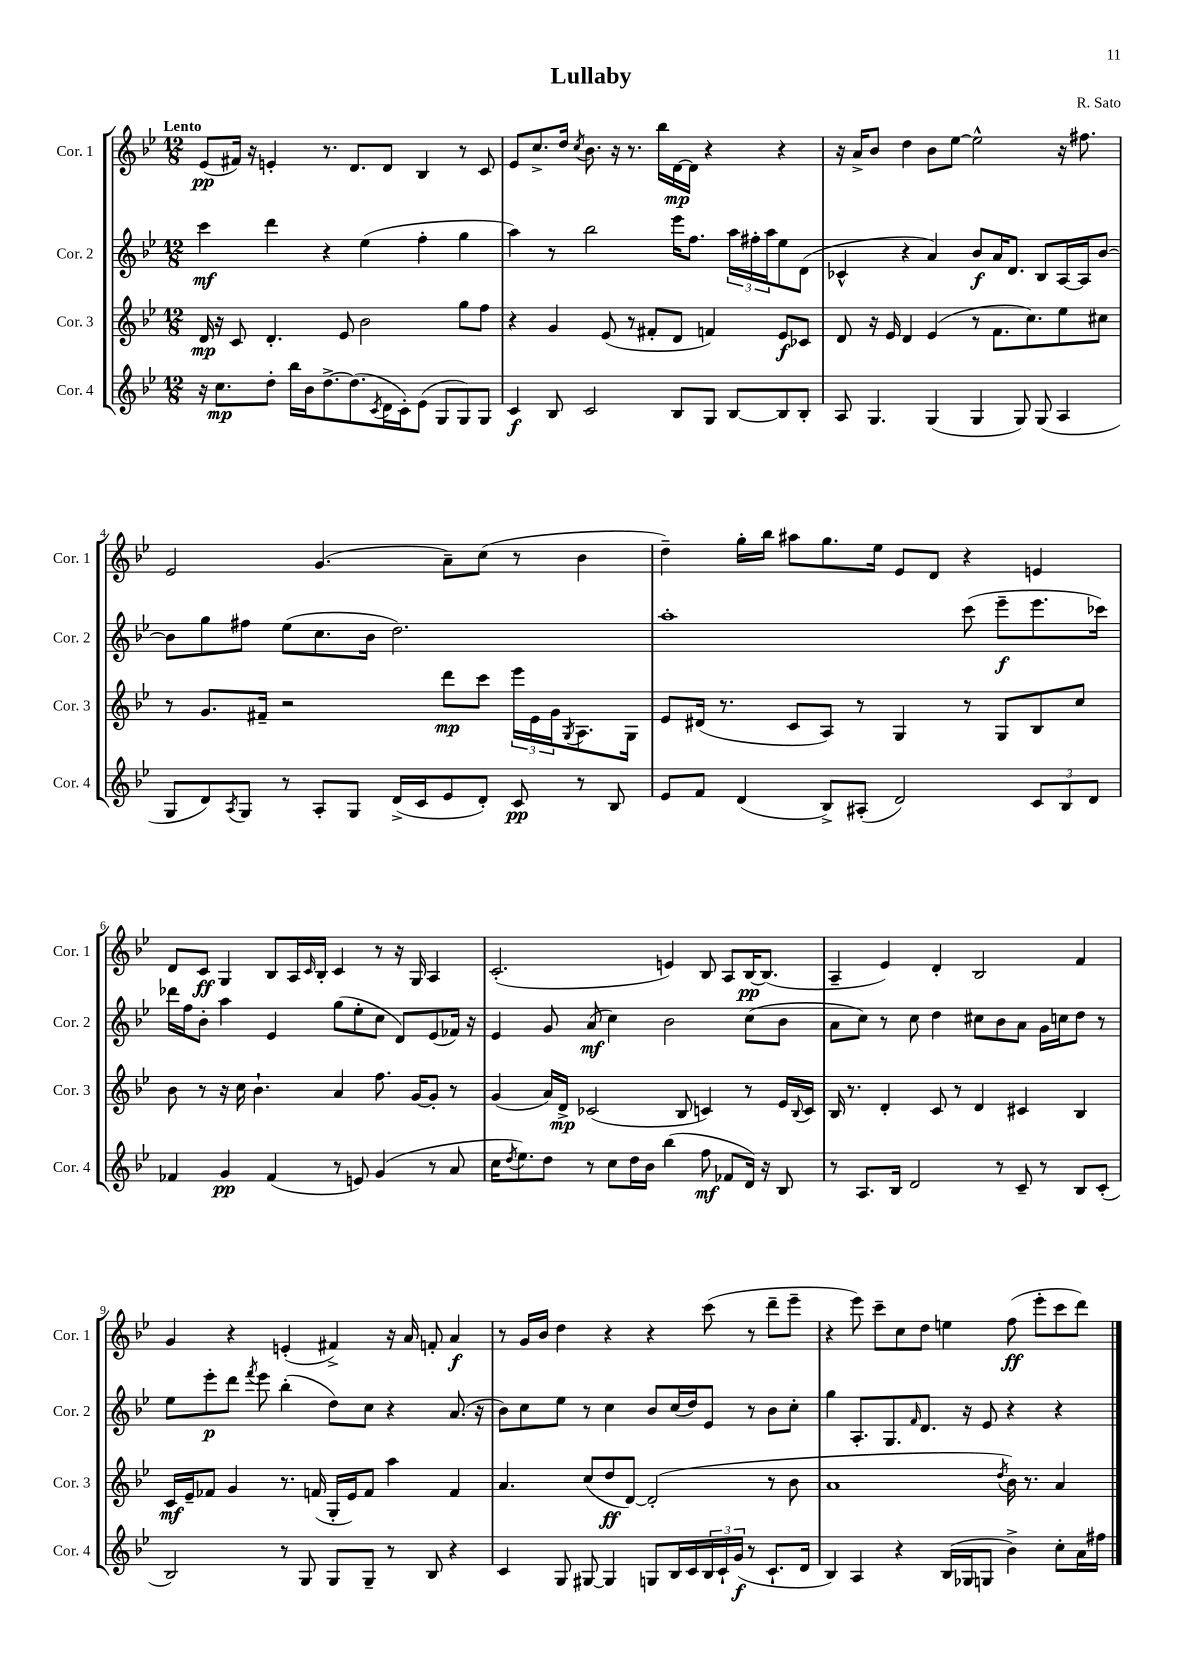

**kern	**kern	**kern	**kern
*staff4	*staff3	*staff2	*staff1
*clefG2	*clefG2	*clefG2	*clefG2
*k[b-e-]	*k[b-e-]	*k[b-e-]	*k[b-e-]
*M12/8	*M12/8	*M12/8	*M12/8
16r	16d/	4ccc\	(8e-/L
8.cc\L	16r	.	.
.	8c/	.	16f#/Jk)
.	.	.	16r
8dd'\J	4.d'/	4ddd\	4e'/
16bb-\LL	.	.	.
16b-\J	.	.	.
[8.dd^\	.	4r	8.r
.	8e-/	.	.
(8.dd\]	.	.	8.d/L
.	2b-\	(4ee-\	.
8qc/	.	.	.
16d\L	.	.	8d/J
16c'\J)	.	.	.
(8e-\J	.	4ff'\	4B-/
8G/L	.	.	.
8G/)	8gg\L	4gg\	8r
8G/J	8ff\J	.	8c/
=	=	=	=
4c/	4r	4aa\)	8e-/L
.	.	.	8.cc^/
8B-/	4g/	8r	.
.	.	.	16dd/Jk
.	.	.	8qcc/
2c/	.	2bb-\	8.b-\
.	(8e-/	.	.
.	.	.	16r
.	8r	.	8.r
.	8f#'/L	.	.
.	.	.	16bb-\LL
8B-/L	8d/J	16eee-\LK	[16d\
.	.	8.ff\J	16d\]JJ
8G/J	4f/)	.	4r
[8B-/L	.	24aa\LL	.
.	.	24ff#'\	.
.	.	24aa\J	.
8B-/]	8e-/L	8ee-\	4r
8B-'/J	8c-/J	(8d\J	.
=	=	=	=
8A/	8d/	4c-^^/	16r
.	.	.	16a^/LK
4.G/	16r	.	8b-/J
.	16e-/	.	.
.	4d/	4r	4dd\
(4G/	(4e-/	4a/)	8b-\L
.	.	.	[8ee-\J
4G/	8r	8b-/L	2ee-^^\]
.	8.f\L	16a/K	.
.	.	8.d/J	.
8G/)	.	.	.
.	8.cc\)	.	.
(8G/	.	8B-/L	.
4A/	8ee-\	[16A/L	16r
.	.	16A/]J	8.ff#\
.	8cc#\J	[8b-/J	.
=	=	=	=
8G/L	8r	8b-\]L	2e-/
8d/)	8.g/L	8gg\	.
8qA/	.	.	.
8G/J	.	8ff#\J	.
.	16f#~/Jk	.	.
8r	2r	(8ee-\L	.
8A'/L	.	8.cc\	(4.g/
8G/J	.	.	.
.	.	16b-\Jk	.
(16d^/LL	.	2.dd\)	.
16c/J	.	.	.
8e-/	8ddd\L	.	8a~\L)
8d'/J)	8ccc\J	.	(8cc\J
8c/	24eee-\LL	.	8r
.	24e-\	.	.
.	24g\J	.	.
.	8qG/	.	.
8r	8.A\	.	4b-\
8B-/	.	.	.
.	16G\Jk	.	.
=	=	=	=
8e-/L	8e-/L	1aa'	4dd~\)
8f/J	(16d#/Jk	.	.
.	8.r	.	.
(4d/	.	.	16gg'\LL
.	.	.	16bb-\JJ
.	8c/L	.	8aa#\L
8B-^/L)	8A/J)	.	8.gg\
(8A#'/J	8r	.	.
.	.	.	16ee-\Jk
2d/)	4G/	.	8e-/L
.	.	.	8d/J
.	8r	(8ccc\	4r
.	8G/L	8eee-~\L	.
12c/L	8B-/	8.eee-\	4e/
12B-/	.	.	.
.	8cc/J	.	.
12d/J	.	.	.
.	.	16ccc-\Jk)	.
=	=	=	=
4f-/	8b-\	16ddd-\LL	8d/L
.	.	16ff\J	.
.	8r	8b-'\J	8c/J
4g/	16r	4aa\	4G/
.	16cc\	.	.
.	4.b-`\	.	.
(4f-/	.	4e-/	8B-/L
.	.	.	16A/L
.	.	.	16qqc/
.	.	.	16B-'/JJ
8r	4a/	(8gg\L	4c/
8e/)	.	8ee-'\	.
(4g/	8.ff\	8cc\J	8r
.	.	8d/L)	16r
.	[16g/LK	.	16G/
8r	8g'/]J	(8e-/	4A/
8a/	8r	16f-/Jk)	.
.	.	16r	.
=	=	=	=
16cc\LK	(4g/	4e-/	(2.c'/
8qdd/	.	.	.
8.ee-\)	.	.	.
8dd\J	16a/LL)	8g/	.
.	16d^/JJ	.	.
8r	(2c-/	(8a/	.
8cc\L	.	4cc\)	.
16dd\L	.	.	.
16b-\JJ	.	.	.
(4bb-\	.	2b-\	4e/)
.	8B-/	.	.
8ff\	4c/)	.	8B-/
8f-/L	.	.	8A/L
16d/Jk)	8r	(8cc\L	[16B-/K
16r	.	.	(8.B-/]J
8B-/	16e-/LL	8b-\J	.
.	8qqB-/	.	.
.	16c/JJ	.	.
=	=	=	=
8r	16B-/	8a\L	4A~/
.	8.r	.	.
8.A/L	.	8cc\J)	.
.	4d'/	8r	4e-/)
16B-/Jk	.	.	.
2d/	.	8cc\	.
.	8c/	4dd\	4d'/
.	8r	.	.
.	4d/	8cc#\L	2B-/
8r	.	8b-\	.
8c~/	4c#/	8a\J	.
8r	.	16g\LL	.
.	.	16cc\J	.
8B-/L	4B-/	8dd\J	4f/
(8c'/J	.	8r	.
=	=	=	=
2B-/)	16c/LL	8ee-\L	4g/
.	16e-~/J	.	.
.	8f-/J	8eee-'\	.
.	4g/	8ddd\J	4r
.	.	8qfff/	.
.	.	8eee-\	.
8r	8.r	(4bb-'\	(4e'/
8G/	.	.	.
.	(16f/	.	.
8G/L	16G'/LL	8dd\L)	4f#^/)
.	16e-/J)	.	.
8G~/J	8f/J	8cc\J	.
8r	4aa\	4r	16r
.	.	.	16a/
8B-/	.	.	8f'/
4r	4f/	(8.a/	4a/
.	.	16r	.
=	=	=	=
4c/	4.a/	8b-\L)	8r
.	.	8cc\	16g/LL
.	.	.	16b-/JJ
8G/	.	8ee-\J	4dd\
[8G#/	(8cc/L	8r	.
4G#/]	8dd/	4cc\	4r
.	[8d/J)	.	.
8G/L	(2d'/]	8b-/L	4r
16B-/L	.	(16cc/L	.
16c/	.	16dd/J)	.
24B-/	.	8e-/J	(8ccc\
24c`/	.	.	.
(24g/JJ	.	.	.
8r	.	8r	8r
8.c`/L	8r	8b-\L	8ddd~\L
.	8b-\	8cc'\J	8eee-~\J
16d/Jk	.	.	.
=	=	=	=
4B-/)	1a	4gg\	4r
4A/	.	8.A'/L	8eee-\)
.	.	.	8ccc~\L
.	.	8.G/	.
4r	.	.	8cc\
.	.	16qqf/	.
.	.	8.d/J	8dd\J
(16B-/LL	.	.	4ee\
16G-/J	.	16r	.
8G/J	.	8e-/	.
.	8qdd/	.	.
4b-^\)	16b-\)	4r	(8ff\
.	8.r	.	.
.	.	.	8eee-'\L
8cc'\L	4a/	4r	8ccc\
16a\L	.	.	8ddd\J)
16ff#\JJ	.	.	.
==	==	==	==
*-	*-	*-	*-
